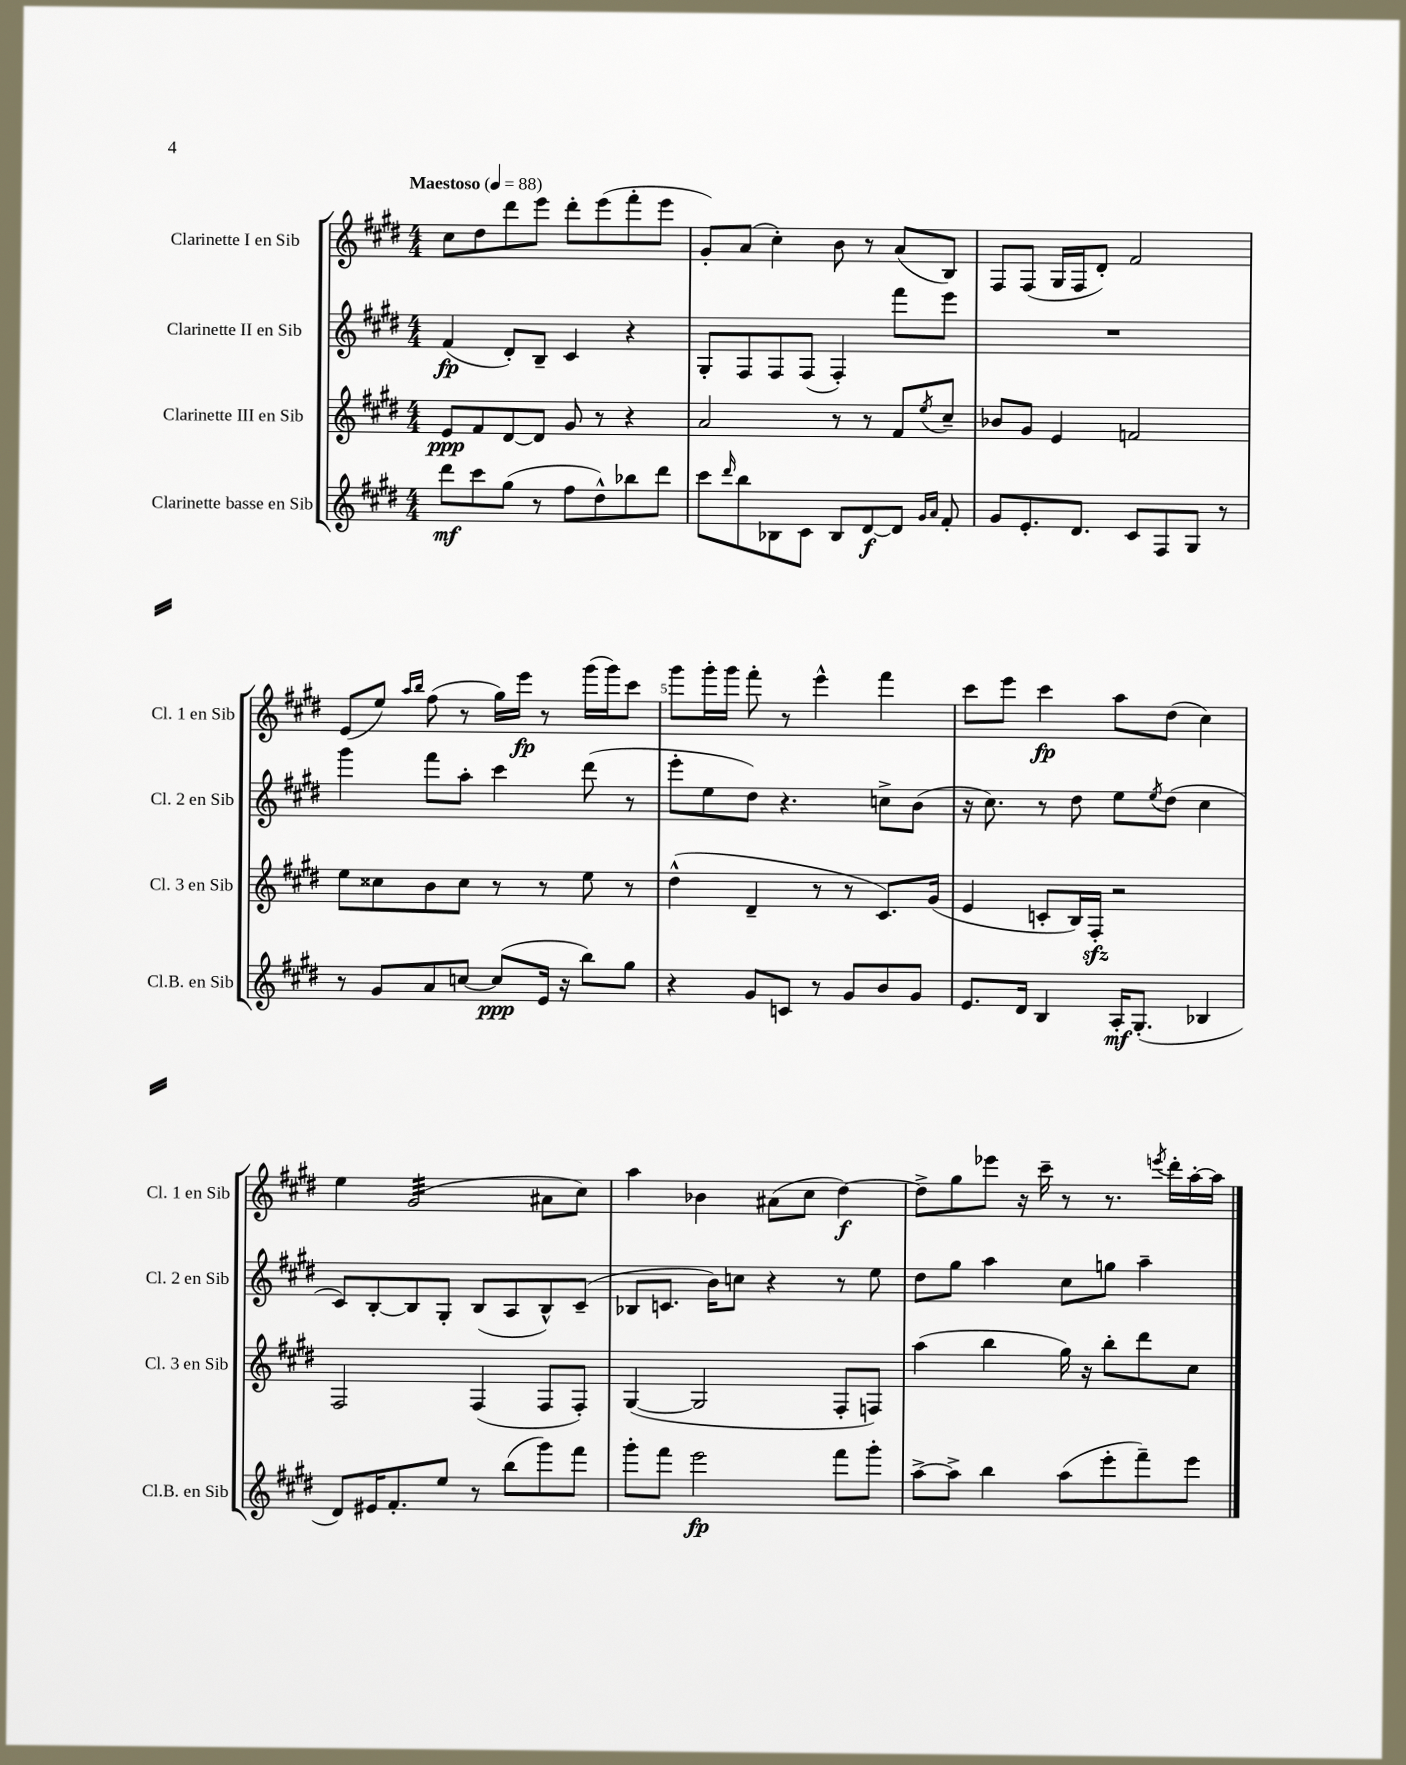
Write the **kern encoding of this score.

**kern	**kern	**kern	**kern
*staff4	*staff3	*staff2	*staff1
*clefG2	*clefG2	*clefG2	*clefG2
*k[f#c#g#d#]	*k[f#c#g#d#]	*k[f#c#g#d#]	*k[f#c#g#d#]
*M4/4	*M4/4	*M4/4	*M4/4
*MM88	*MM88	*MM88	*MM88
8ddd#	8e	(4f#	8cc#
8ccc#	8f#	.	8dd#
(8gg#	[8d#	8d#')	8ddd#
8r	8d#]	8B~	8eee
8ff#	8g#	4c#	8ddd#'
8dd#^^)	8r	.	(8eee
8bb-	4r	4r	8fff#'
8ddd#	.	.	8eee
=	=	=	=
8ccc#	2a	8G#'	8g#')
16qqddd#	.	.	.
8bb	.	8F#	(8a
8B-	.	8F#	4cc#')
8c#	.	(8F#	.
8B-	8r	4F#')	8b
[8d#	8r	.	8r
8d#]	8f#	8fff#	(8a
16qqg#	.	.	.
16qqa	8qee	.	.
8f#'	8cc#~	8eee	8B)
=	=	=	=
8g#	8b-	1r	8F#
8.e'	8g#	.	(8F#
.	4e	.	16G#
8.d#	.	.	16F#
.	.	.	8d#')
8c#	2f	.	2f#
8F#	.	.	.
8G#	.	.	.
8r	.	.	.
=	=	=	=
8r	8ee	4ggg#	(8e
8g#	8cc##	.	8ee)
.	.	.	16qqaa
.	.	.	16qqbb
8a	8b	8fff#	(8ff#
[8cc	8cc##	8aa'	8r
(8cc]	8r	4ccc#	16gg#)
.	.	.	16eee
16e	8r	.	8r
16r	.	.	.
8bb)	8ee	(8ddd#	(16ggg#
.	.	.	16ggg#)
8gg#	8r	8r	8ccc#
=	=	=	=
4r	(4dd#^^	8eee'	8ggg#
.	.	8ee	16ggg#'
.	.	.	16ggg#
8g#	4d#~	8dd#)	8fff#'
8c	.	4.r	8r
8r	8r	.	4eee^^
8g#	8r	.	.
8b	8.c#)	8cc^	4fff#
8g#	.	(8b	.
.	(16g#	.	.
=	=	=	=
8.e	4e	16r	8ccc#
.	.	8.cc#)	.
.	.	.	8eee
16d#	.	.	.
4B	8c'	8r	4ccc#
.	16B)	8dd#	.
.	16F#'	.	.
16A'	2r	8ee	8aa
(8.G#'	.	.	.
.	.	8qee	.
.	.	(8dd#	(8dd#
4B-	.	4cc#	4cc#)
=	=	=	=
8d#)	2F#	8c#)	4ee
16e#	.	[8B'	.
8.f#'	.	.	.
.	.	8B]	(2g#
8ee	.	8G#'	.
8r	(4F#	(8B	.
(8bb	.	8A	.
8ggg#)	8F#	8B^^)	8a#
8fff#	8F#')	(8c#~	8cc#)
=	=	=	=
8ggg#'	([4G#	8B-	4aa
8fff#	.	8.c	.
2eee	2G#]	.	4b-
.	.	16b)	.
.	.	8cc	.
.	.	4r	(8a#
.	.	.	8cc#
8fff#	8F#'	8r	[4dd#)
8ggg#'	8F)	8ee	.
=	=	=	=
[8aa^	(4aa	8dd#	8dd#^]
8aa^]	.	8gg#	8gg#
4bb	4bb	4aa	8eee-
.	.	.	16r
.	.	.	16ccc#~
(8aa	16gg#)	8cc#	8r
.	16r	.	.
8eee'	8bb'	8gg	8.r
8fff#~)	8ddd#	4aa~	.
.	.	.	8qeee
.	.	.	16ddd#'
8eee	8cc#	.	[16aa'
.	.	.	16aa]
==	==	==	==
*-	*-	*-	*-
